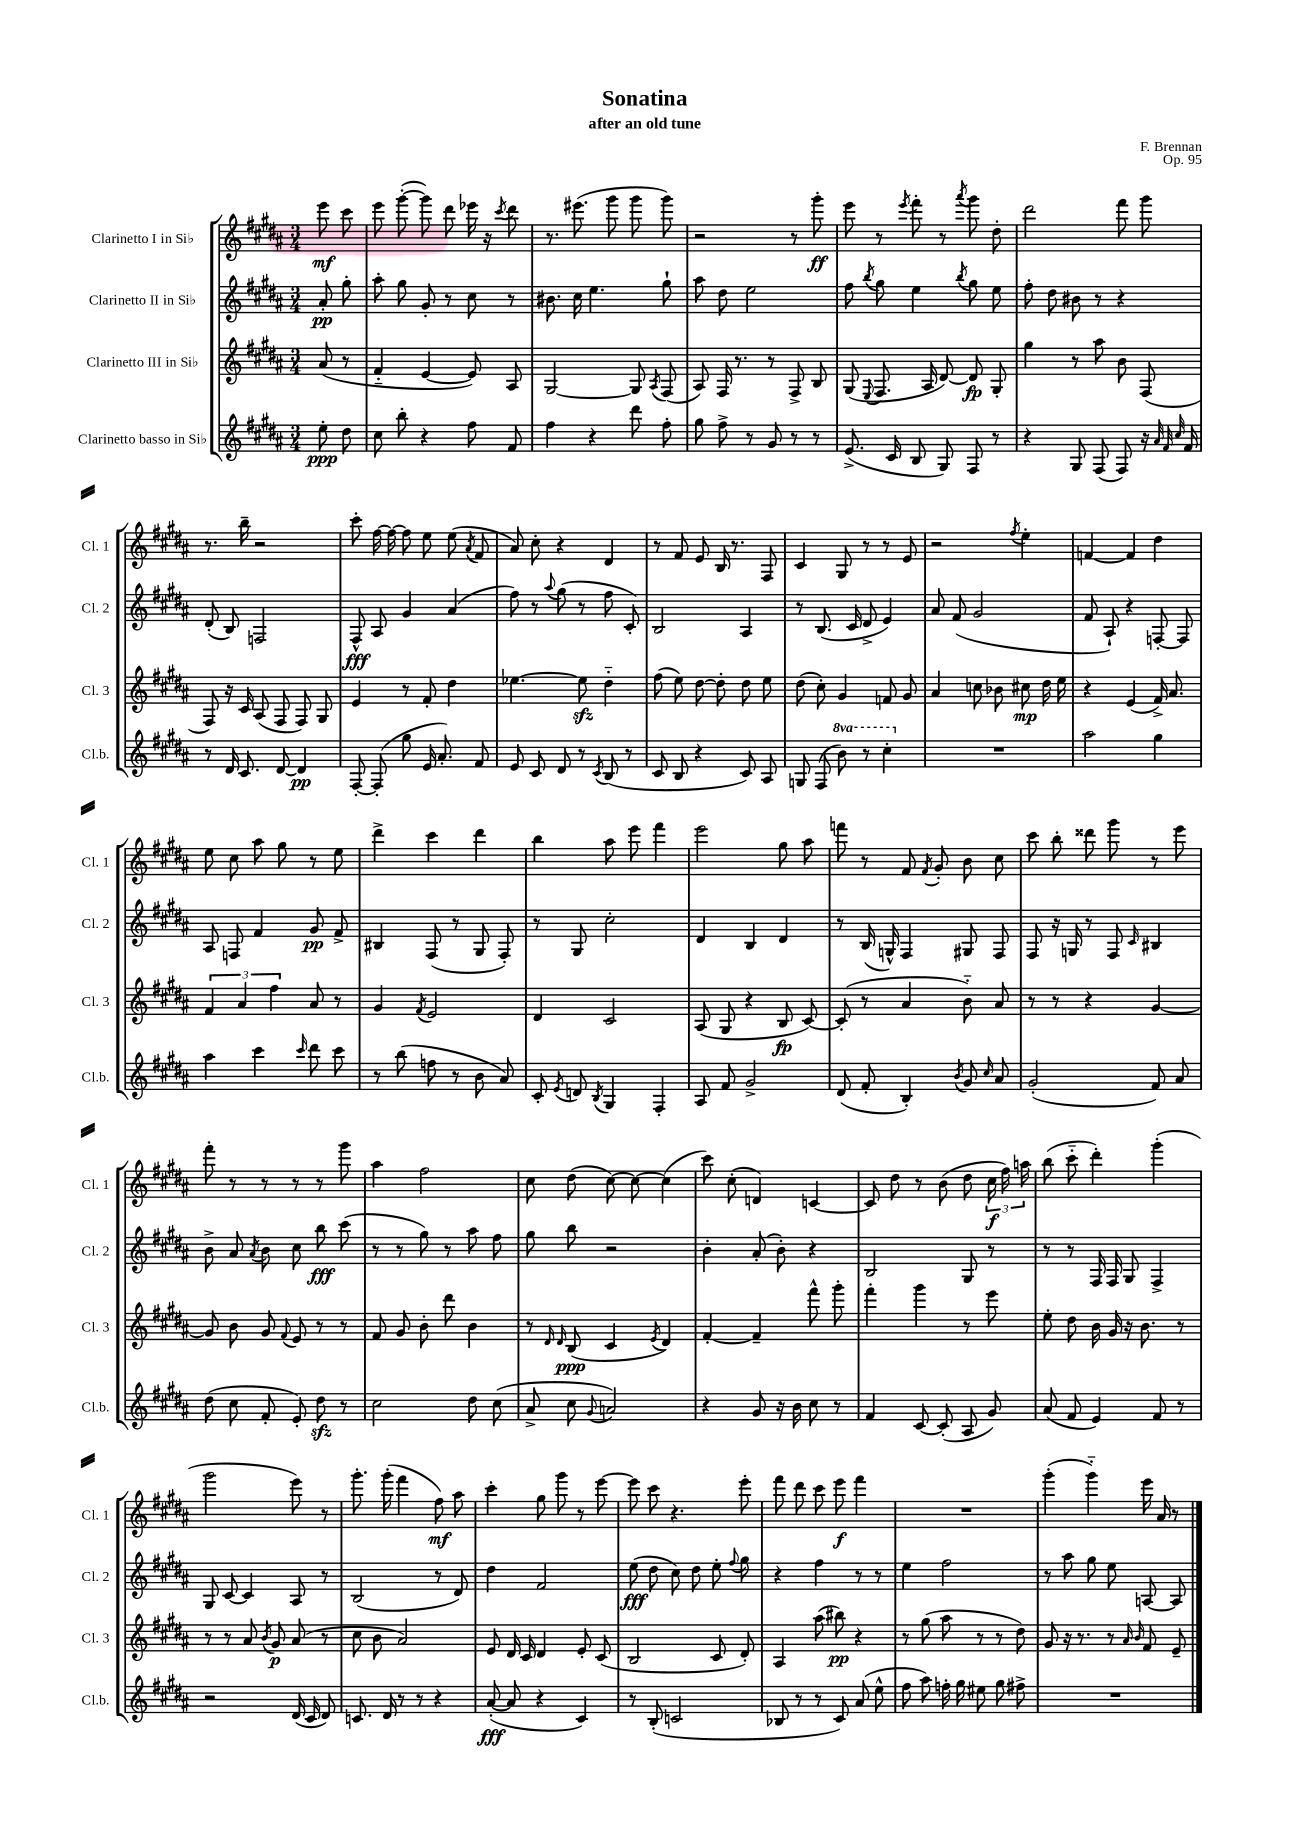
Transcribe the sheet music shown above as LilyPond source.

\header { title = "Sonatina" composer = "F. Brennan" subtitle = "after an old tune" opus = "Op. 95" }
<<
\new StaffGroup <<
\new Staff = "s0" \with { instrumentName = "Clarinetto I in Sib" shortInstrumentName = "Cl. 1" } {
    \clef treble \key b \major \numericTimeSignature \time 3/4 \partial 4
    \autoBeamOff e'''8\mf cis'''8 |
    e'''8 gis'''8~-.( gis'''8) dis'''8 ees'''16 r16 \acciaccatura { cis'''8 } dis'''8 |
    r8. eis'''8.( gis'''8 gis'''8 gis'''8) |
    r2 r8 gis'''8-.\ff |
    e'''8 r8 \acciaccatura { e'''8 } fis'''8-. r8 \acciaccatura { ais'''8 } gis'''8 dis''8-. |
    dis'''2 fis'''8 gis'''8 |
    r8. b''16-- r2 |
    cis'''8-. fis''16~ fis''16~ fis''8 e''8 e''8( \acciaccatura { ais'8 } fis'8 |
    ais'8) cis''8-. r4 dis'4 |
    r8 fis'8 e'8 b16 r8. fis8 |
    cis'4 gis8 r8 r8 e'8 |
    r2 \acciaccatura { fis''8 } e''4-. |
    f'4~ f'4 dis''4 |
    e''8 cis''8 ais''8 gis''8 r8 e''8 |
    dis'''4-> cis'''4 dis'''4 |
    b''4 ais''8 e'''8 fis'''4 |
    e'''2 gis''8 ais''8 |
    f'''8 r8 fis'8 \acciaccatura { fis'8 } gis'8-. b'8 cis''8 |
    cis'''8 b''8-. disis'''8 gis'''8 r8 e'''8 |
    fis'''8-. r8 r8 r8 r8 gis'''8 |
    ais''4 fis''2 |
    cis''8 dis''8( cis''8~) cis''8~ cis''4( |
    cis'''8) cis''8-.( d'4) c'4~ |
    c'8 dis''8 r8 b'8( dis''8 \tuplet 3/2 { cis''16\f fis''16) a''16 } |
    b''8( cis'''8-_ dis'''4-.) gis'''4-.( |
    gis'''2 e'''8) r8 |
    gis'''8.-. gis'''16-.( fis'''4 fis''8\mf) ais''8 |
    cis'''4-. gis''8 gis'''8 r8 e'''8~ |
    e'''8 cis'''8 r4. e'''8-. |
    fis'''8 dis'''8 cis'''8 e'''8\f fis'''4 |
    R2. |
    gis'''4-.( gis'''4-_) e'''16 ais'16 r8 \bar "|." |
}
\new Staff = "s1" \with { instrumentName = "Clarinetto II in Sib" shortInstrumentName = "Cl. 2" } {
    \clef treble \key b \major \numericTimeSignature \time 3/4 \partial 4
    \autoBeamOff ais'8-.\pp gis''8-. |
    ais''8-. gis''8 gis'8-. r8 cis''8 r8 |
    bis'8. cis''16 e''4. gis''8-! |
    ais''8 dis''8 e''2 |
    fis''8 \acciaccatura { b''8 } gis''8 e''4 \acciaccatura { b''8 } gis''8 e''8 |
    fis''8-. dis''8 bis'8 r8 r4 |
    dis'8-.( b8) f2 |
    fis8-^\fff ais8 gis'4 ais'4( |
    fis''8) r8 \appoggiatura { ais''8 } gis''8( r8 fis''8 cis'8-.) |
    b2 ais4 |
    r8 b8.( cis'16 dis'8-> e'4) |
    ais'8 fis'8( gis'2 |
    fis'8 ais8-!) r4 f8~-. f8 |
    ais8 f8 fis'4 gis'8\pp fis'8-> |
    bis4 fis8( r8 gis8 fis8-.) |
    r8 gis8 cis''2-. |
    dis'4 b4 dis'4 |
    r8 b16( g16-^) fis4 gis8 fis8 |
    fis8 r16 g16 r8 fis8 \grace { cis'16 } bis4 |
    b'8-> ais'8 \acciaccatura { ais'8 } b'8 cis''8 b''8\fff cis'''8( |
    r8 r8 gis''8) r8 ais''8 fis''8 |
    gis''8 b''8 r2 |
    b'4-. ais'8-.( b'8-.) r4 |
    b2 gis8 r8 |
    r8 r8 fis16 fis16 gis8 fis4-> |
    gis8 cis'8~ cis'4 ais8 r8 |
    b2( r8 dis'8) |
    dis''4 fis'2 |
    e''8\fff( dis''8 cis''8) dis''8 e''8-. \appoggiatura { fis''8 } gis''8 |
    r4 fis''4 r8 r8 |
    e''4 fis''2 |
    r8 ais''8 gis''8 e''8 a8~ a8 \bar "|." |
}
\new Staff = "s2" \with { instrumentName = "Clarinetto III in Sib" shortInstrumentName = "Cl. 3" } {
    \clef treble \key b \major \numericTimeSignature \time 3/4 \partial 4
    \autoBeamOff ais'8( r8 |
    fis'4-_ e'4~ e'8) ais8 |
    gis2~ gis8 \acciaccatura { ais8 } fis8( |
    ais8) fis16 r8. r8 fis8-> b8 |
    gis8( \appoggiatura { e8 } fis8. ais16 dis'8~) dis'8\fp gis8-. |
    gis''4 r8 ais''8 b'8 fis8( |
    fis8) r16 cis'16 ais8( fis8 fis8) gis8 |
    e'4 r8 fis'8-. dis''4 |
    ees''4.~ ees''8\sfz dis''4-_ |
    fis''8( e''8) dis''8~ dis''8-. dis''8 e''8 |
    dis''8( cis''8-.) gis'4 f'8 gis'8 |
    ais'4 c''8 bes'8 cis''8\mp dis''16 e''16 |
    r4 e'4( fis'16->) ais'8. |
    \tuplet 3/2 { fis'4 ais'4 fis''4 } ais'8 r8 |
    gis'4 \acciaccatura { fis'8 } e'2 |
    dis'4 cis'2 |
    ais8( gis8 r4 b8\fp cis'8~) |
    cis'8-.( r8 ais'4 b'8-_) ais'8 |
    r8 r8 r4 gis'4~ |
    gis'8 b'8 gis'8 \appoggiatura { fis'8 } e'8 r8 r8 |
    fis'8 gis'8 b'8-. dis'''8 b'4 |
    r8 \grace { dis'16 dis'16 } b8\ppp( cis'4 \acciaccatura { e'8 } dis'4) |
    fis'4~-. fis'4-- fis'''8-^ gis'''8-. |
    fis'''4-. gis'''4 r8 e'''8 |
    e''8-. dis''8 b'16 gis'16 r16 b'8. r8 |
    r8 r8 ais'8 \acciaccatura { b'8 } gis'8\p ais'8( r8 |
    cis''8 b'8 ais'2) |
    e'8 dis'16 cis'16 dis'4 e'8-. cis'8( |
    b2 cis'8 dis'8-.) |
    ais4 ais''8( bis''8\pp) r4 |
    r8 gis''8( ais''8 r8 r8 dis''8) |
    gis'8 r16 r8. r8 \grace { ais'16 b'16 } fis'8 e'8-- \bar "|." |
}
\new Staff = "s3" \with { instrumentName = "Clarinetto basso in Sib" shortInstrumentName = "Cl.b." } {
    \clef treble \key b \major \numericTimeSignature \time 3/4 \set Staff.ottavationMarkups = #ottavation-simple-ordinals \partial 4
    \autoBeamOff e''8-.\ppp dis''8 |
    cis''8 b''8-. r4 fis''8 fis'8 |
    fis''4 r4 dis'''8 fis''8-. |
    gis''8 fis''8-> r8 gis'8 r8 r8 |
    e'8.->( cis'16 b8 gis8) fis8 r8 |
    r4 gis8 fis8( fis8) r16 \grace { ais'32 fis'32 cis''32 } fis'16 |
    r8 dis'16 cis'8. dis'8~ dis'4\pp |
    fis8~-. fis8-.( gis''8 e'16 ais'8.-.) fis'8 |
    e'8 cis'8 dis'8 r8 \acciaccatura { cis'8 } b8( r8 |
    cis'8 b8 r4 cis'8) ais8 |
    g8 fis8( \ottava #1 b''8) r8 cis'''4-. \ottava #0 |
    R2. |
    ais''2 gis''4 |
    ais''4 cis'''4 \grace { cis'''16 } dis'''8 cis'''8 |
    r8 b''8( f''8 r8 b'8 ais'8) |
    cis'8-. \acciaccatura { e'8 } d'8 \acciaccatura { b8 } gis4 fis4-. |
    ais8 fis'8 gis'2-> |
    dis'8( fis'8-. b4-.) \acciaccatura { b'8 } gis'8 \grace { cis''16 } ais'8 |
    gis'2-.( fis'8) ais'8 |
    dis''8( cis''8 fis'8-. e'8-.) dis''8\sfz r8 |
    cis''2 dis''8 cis''8( |
    ais'8-> cis''8 \appoggiatura { gis'8 } a'2) |
    r4 gis'8 r16 b'16 cis''8 r8 |
    fis'4 cis'8~ cis'8-.( ais8 gis'8) |
    ais'8( fis'8 e'4) fis'8 r8 |
    r2 dis'16( cis'16 dis'8) |
    c'8. dis'16 r8 r8 r4 |
    ais'8~-.\fff( ais'8 r4 cis'4) |
    r8 b8-.( c'2 |
    bes8 r8 r8 cis'8) ais'8( e''8-^ |
    fis''8 ais''8) f''16-. gis''16 eis''8 gis''8 fis''8-> |
    R2. \bar "|." |
}
>>
>>
\layout { \context { \Score \remove "Bar_number_engraver" } }
